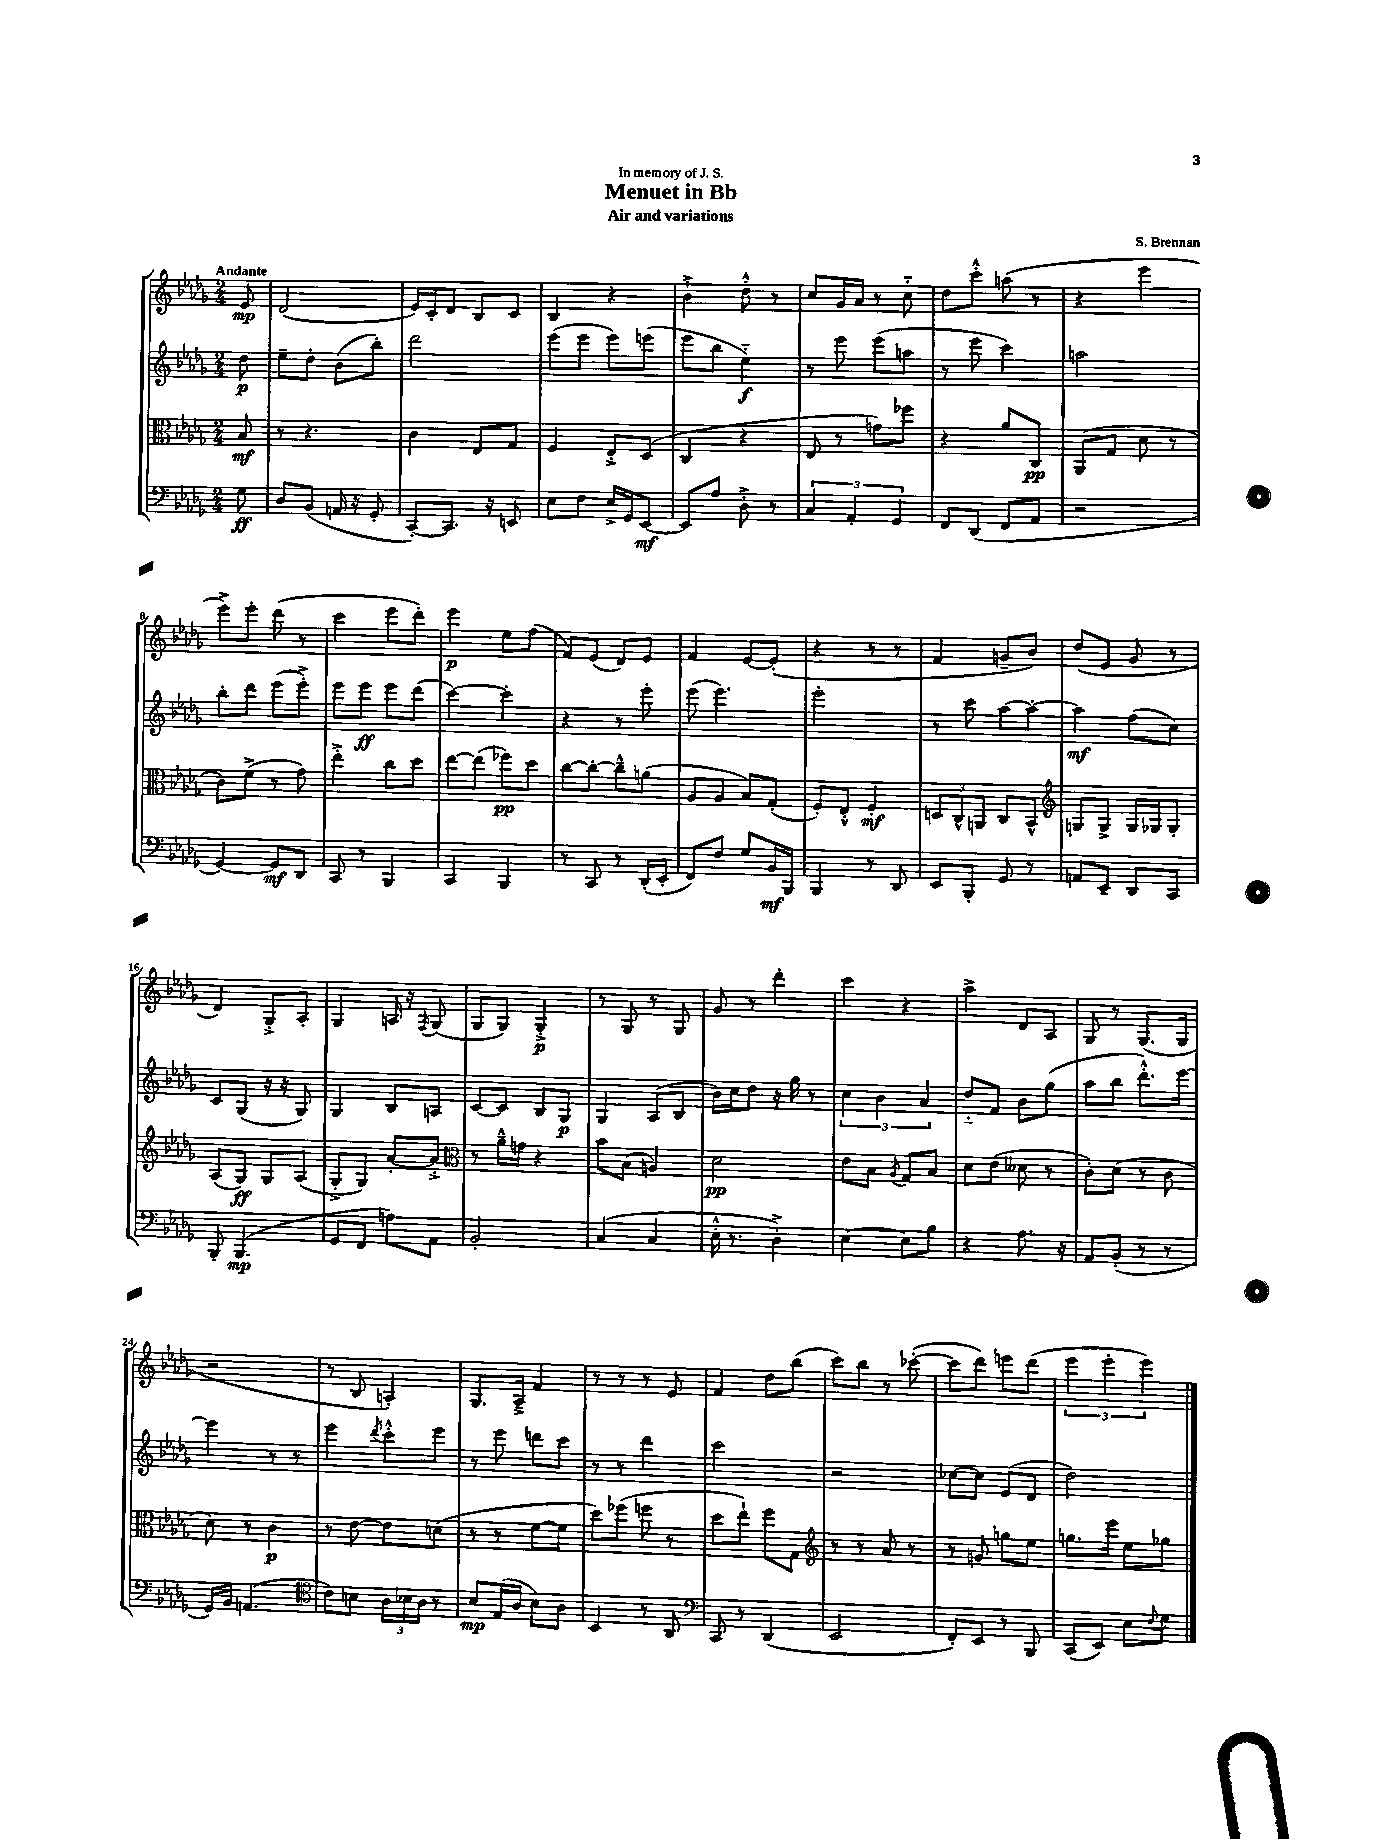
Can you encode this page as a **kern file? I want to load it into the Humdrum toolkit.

**kern	**kern	**kern	**kern
*staff4	*staff3	*staff2	*staff1
*clefF4	*clefC3	*clefG2	*clefG2
*k[b-e-a-d-g-]	*k[b-e-a-d-g-]	*k[b-e-a-d-g-]	*k[b-e-a-d-g-]
*M2/4	*M2/4	*M2/4	*M2/4
8G-	8B-	8dd-	8e-
=	=	=	=
8D-	8r	8ee-~	(2d-
(8BB-	4.r	8dd-'	.
16AA	.	(8b-	.
16r	.	.	.
8GG-'	.	8bb-')	.
=	=	=	=
[8CC')	4c	2ddd-	16e-)
.	.	.	16c'
8.CC]	.	.	8d-
.	8E-	.	8B-
16r	.	.	.
8EE	8G-	.	8c
=	=	=	=
8E-	4F	(8eee-	4B-
8F	.	8eee-	.
16E-^	8E-'^	8eee-)	4r
16GG-	.	.	.
[8EE-	(8D-	(8eee	.
=	=	=	=
8EE-]	4C	8eee-	4b-`^
8A-	.	8bb-	.
8D-'^	4r	4ee-'~)	8dd-'^^
8r	.	.	8r
=	=	=	=
6C	8E-	8r	8cc
.	8r	8eee-	16g-
6AA-'	.	.	.
.	.	.	16a-
.	8g)	(8eee-	8r
6GG-	.	.	.
.	8ff-	8aa	8cc'~
=	=	=	=
8FF	4r	8r	8dd-
(8DD-	.	8eee-	8ccc'^^
8FF	8a-	4ccc)	(8aa
8AA-	8C	.	8r
=	=	=	=
2r	(8AA-	2aa	4r
.	8G-	.	.
.	8d-	.	4eee-
.	8r	.	.
=	=	=	=
[4GG-)	8c)	8bb-'	8eee-^)
.	(8f^	8ddd-	8eee-'
8GG-]	8r	(8eee-	(8ddd-
8DD-	8g-)	8eee-'^)	8r
=	=	=	=
8CC	4ee-'^	8eee-	4ccc
8r	.	8eee-	.
4BBB-	8cc	8eee-	8eee-
.	8dd-	(8ddd-	8ddd-')
=	=	=	=
4CC	[8ee-	[4ccc)	4eee-
.	(8ee-]	.	.
4BBB-	8ff-)	4ccc']	8ee-
.	8dd-	.	(8ff
=	=	=	=
8r	[8cc	4r	8f)
8CC	8cc'_	.	(8e-
8r	8cc~^^]	8r	8d-)
(16DD-'	(8a	8eee-'	8e-
16EE-'	.	.	.
=	=	=	=
8FF)	8A-	(8eee-	4f
8F	8A-	4.eee-)	.
8G-	8B-)	.	[8e-
16BB-	(8G-'	.	(8e-']
16BBB-	.	.	.
=	=	=	=
4BBB-	8F')	2eee-'	4r
.	8E-'^^	.	.
8r	4F'	.	8r
8DD-	.	.	8r
=	=	=	=
8EE-	12D	8r	4f
.	12C^^	.	.
8BBB-'	.	8ccc	.
.	12AA	.	.
8GG-	8C	[8aa-	8g~
8r	8BB-^^	8aa-'_	8b-)
=	=	=	=
*	*clefG2	*	*
8AA	8G	4aa-]	(8dd-
8EE-~	8G^	.	8e-
8DD-	16G	(8ff	8g-
.	16G-	.	.
8CC	8G-'	8cc)	8r
=	=	=	=
8BBB-'	(8A-	8c	4d-)
(4.BBB-	8G-)	(8G-	.
.	8G-	16r	8G-'^
.	.	16r	.
.	(8A-	8G-)	8A-'
=	=	=	=
8GG-	8G-'^	4G-	4G-
8FF	8G-)	.	.
8A)	[8a-'	8B-	16A
.	.	.	16r
.	.	.	8qF
8AA-	8a-'^]	8A	(8G-
=	=	=	=
*	*clefC3	*	*
2BB-'	8r	[8c	8G-
.	16a-~^^	8c]	8G-)
.	16g	.	.
.	4r	8B-	4G-'^
.	.	8G-	.
=	=	=	=
(4C	8b-	4G-	8r
.	(8B-	.	8G-
4C	4A)	(8A-	8r
.	.	8B-	8G-
=	=	=	=
16E-'^^	2d-	16b-)	8g-
8.r	.	16cc	.
.	.	8dd-	8r
4D-'^)	.	16r	4ddd-'
.	.	16gg-	.
.	.	8r	.
=	=	=	=
[4E-	8e-	6cc	4ccc
.	8B-	.	.
.	.	6b-	.
.	8qA-	.	.
8E-]	8G-	.	4r
.	.	6a-	.
8B-	8B-	.	.
=	=	=	=
4r	8d-	8dd-'~	4aa-^
.	(8e-	8f	.
8.A-	8d--	8b-	8d-
.	8r	(8gg-	8A-
16r	.	.	.
=	=	=	=
8AA-	8c')	8aa-	8G-
(8BB-'	(8d-	8bb-	8r
8r	8r	8.ddd-'^^)	(8.G-
8r	8c	.	.
.	.	[16eee-	16G-
=	=	=	=
16GG-)	8d-)	4eee-]	2r
16BB-	.	.	.
(4.AA	8r	.	.
.	4c	8r	.
.	.	8r	.
=	=	=	=
*clefC4	*	*	*
8c)	8r	4eee-	8r
8B	[8e-	.	8B-
.	.	8qddd-	.
24A-	8e-]	8ccc'^^	4A')
24B-	.	.	.
24A-	.	.	.
8r	(8d	8eee-	.
=	=	=	=
8B-	8r	8r	8.G-
(16E-	8r	8eee-	.
16A-	.	.	16A-~^
8B-)	[8f	8ddd	4f
8A-	8f]	8ccc	.
=	=	=	=
4BB-	8dd-)	8r	8r
.	(8ff-	8r	8r
8r	8ff	4ddd-	8r
8AA-	8r	.	8e-
=	=	=	=
*clefF4	*	*	*
8CC	8dd-	2ccc	4f
8r	8ee-`)	.	.
(4DD-	8ff	.	8dd-
.	8G-	.	(8bb-
=	=	=	=
*	*clefG2	*	*
2EE-	8r	2r	8ccc)
.	8r	.	8bb-
.	8a-	.	8r
.	8r	.	([8ccc-'
=	=	=	=
8FF')	8r	[8cc-	8ccc-]
8EE-	8g	8cc-]	8ddd-)
8r	8gg	(8e-	8eee
8BBB-	8ee-	8d-	(8ddd-
=	=	=	=
(8CC	8.gg	2dd-)	6eee-
8EE-)	.	.	.
.	.	.	6eee-'
.	16eee-	.	.
8E-	8ee-	.	.
.	.	.	6eee-)
8qqF	.	.	.
8G-	8gg-	.	.
==	==	==	==
*-	*-	*-	*-
